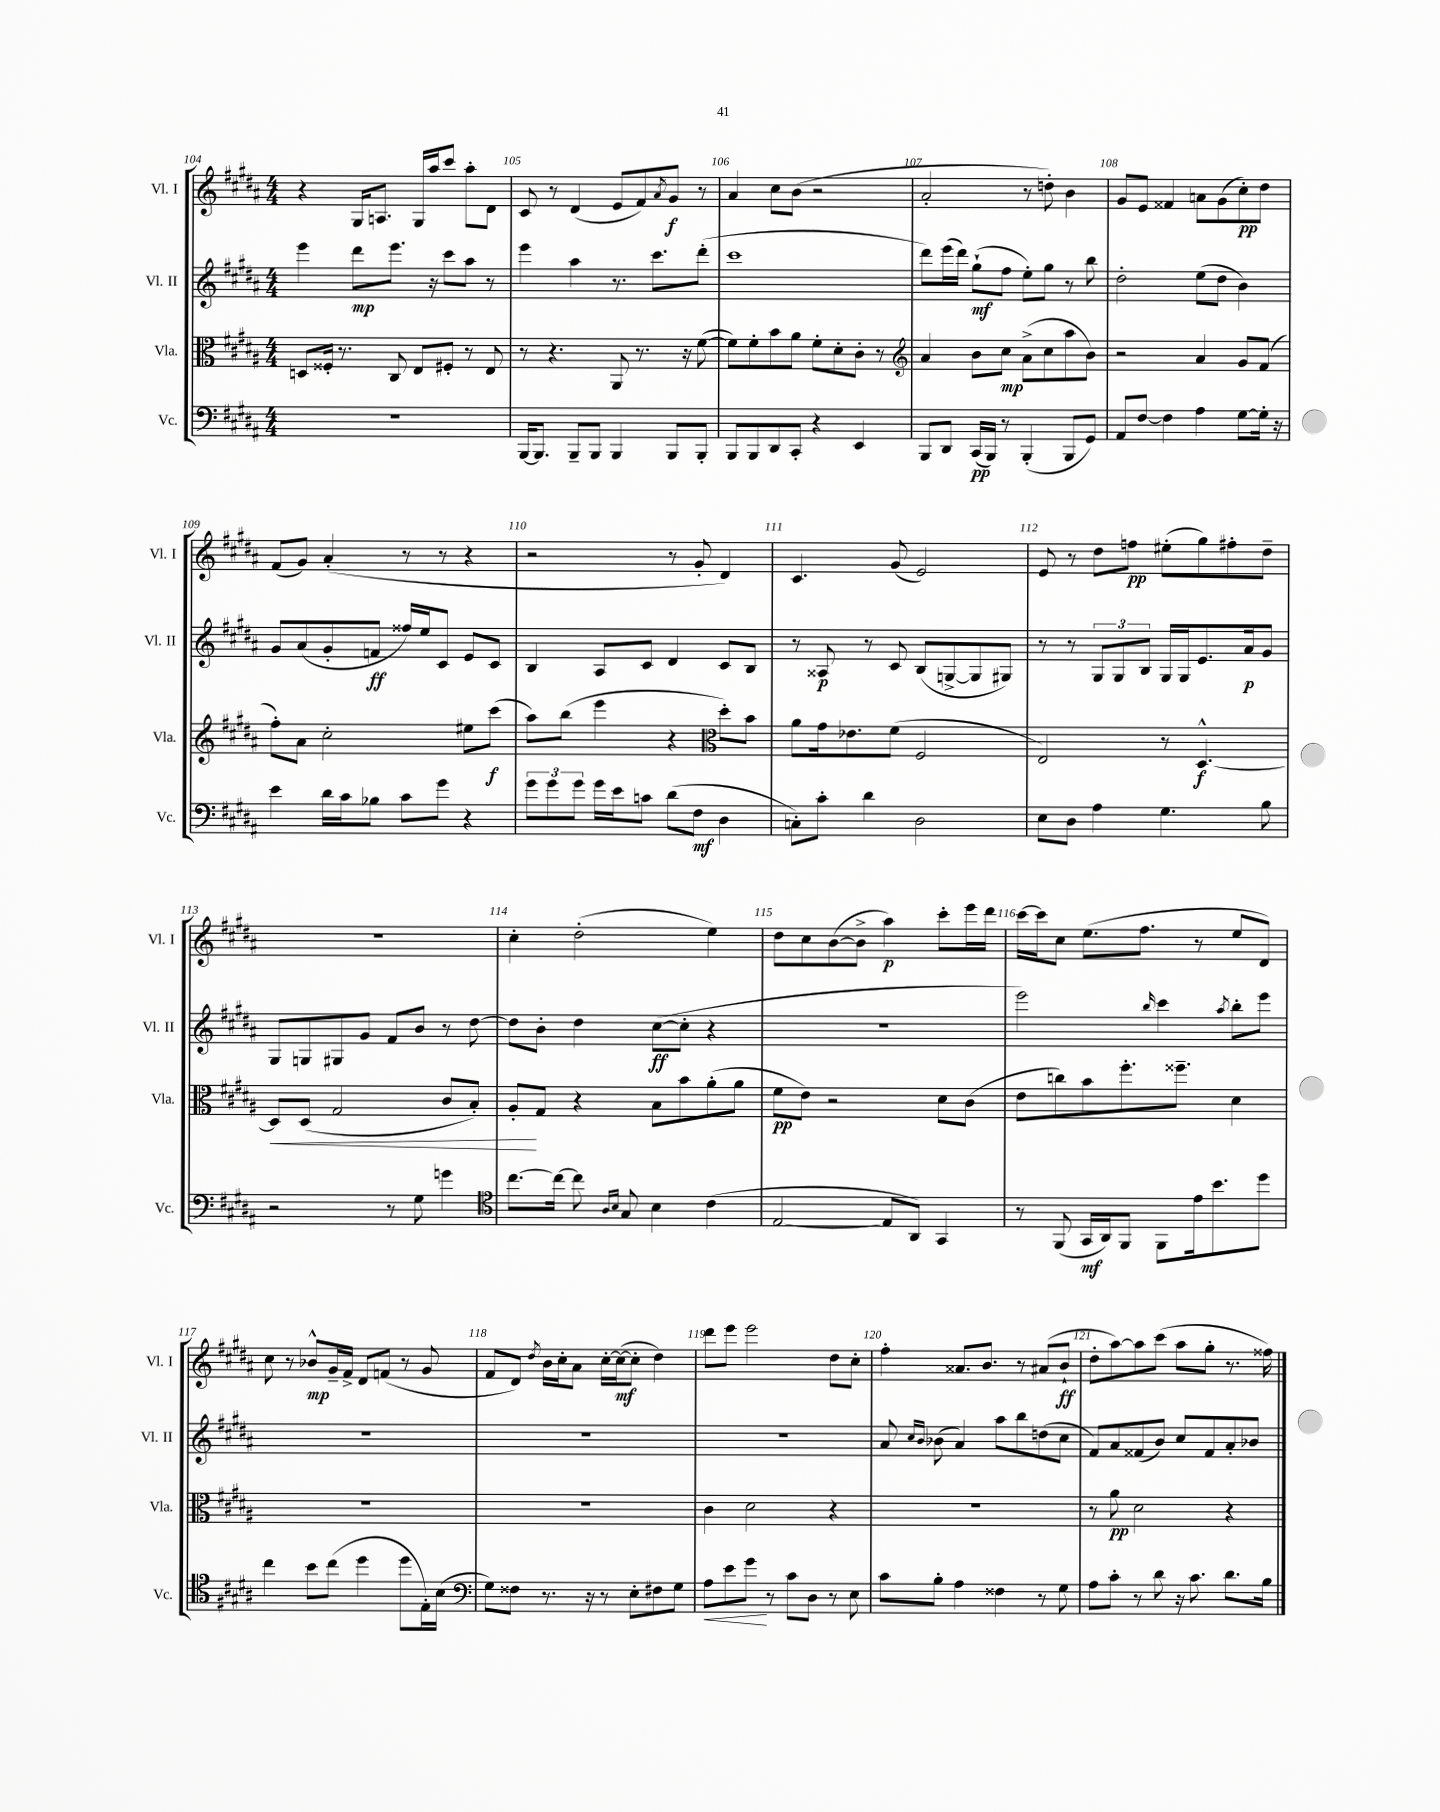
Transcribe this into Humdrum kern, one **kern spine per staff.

**kern	**kern	**kern	**kern
*staff4	*staff3	*staff2	*staff1
*clefF4	*clefC3	*clefG2	*clefG2
*k[f#c#g#d#a#]	*k[f#c#g#d#a#]	*k[f#c#g#d#a#]	*k[f#c#g#d#a#]
*M4/4	*M4/4	*M4/4	*M4/4
1r	8D	4eee	4r
.	16F##'	.	.
.	8.r	.	.
.	.	8ddd#	16G#
.	.	.	8.A
.	8C#	8.eee	.
.	8E	.	16G#
.	.	16r	16aa#
.	8F#'	8ccc#	8ccc#
.	8r	8aa#	8aa#'
.	8E	8r	8d#
=	=	=	=
[16BBB	8r	4eee	8c#
8.BBB]	.	.	.
.	4.r	.	8r
8BBB~	.	4aa#	(4d#
8BBB	.	.	.
4BBB	8AA#	8.r	8e
.	8.r	.	8f#)
.	.	8.ccc#	.
.	.	.	8qa#
8BBB	.	.	8g#
.	16r	.	.
8BBB'	([8f#	(8ddd#'	8r
=	=	=	=
8BBB	8f#])	1ccc#	4a#
8BBB	8f#'	.	.
8DD#	8b	.	8cc#
8CC#'	8a#	.	(8b
4r	8f#'	.	2r
.	8d#'	.	.
4EE	8c#'	.	.
.	8r	.	.
=	=	=	=
*	*clefG2	*	*
8BBB	4a#	8ddd#)	2a#'
8DD#	.	(16eee	.
.	.	16ddd#)	.
(16CC#	8b	(8gg#`	.
16BBB)	.	.	.
8r	8cc#	8ff#	.
(4BBB'	(8a#^	8ee')	8r
.	8cc#	8gg#	8dd')
8BBB	8aa#	8r	4b
8GG#)	8b)	8bb	.
=	=	=	=
8AA#	2r	2dd#'	8g#
[8F#	.	.	8e
4F#]	.	.	4f##
4A#	4a#	(8ee	8a
.	.	8dd#	(8g#
[8G#	8g#	4b)	8cc#')
16G#']	(8f#	.	8dd#
16r	.	.	.
=	=	=	=
4e	8ff#')	8g#	(8f#
.	8a#	(8a#	8g#)
16d#	2cc#'	8g#'	(4a#'
16c#	.	.	.
8B-	.	8f	.
8c#	.	16ff##)	8r
.	.	16ee	.
8g#	.	8c#	8r
4r	8ee#	8e	4r
.	(8ccc#	8c#	.
=	=	=	=
12g#	8aa#)	4B	2r
12g#	.	.	.
.	(8bb	.	.
12g#	.	.	.
16g#	4eee	8A#	.
16e	.	.	.
8c	.	8c#	.
(8d#	4r	4d#	8r
8F#	.	.	8g#'
*	*clefC3	*	*
4D#	8dd#')	8c#	4d#)
.	8b	8B	.
=	=	=	=
8C')	8a#	8r	4.c#
8c#'	16g#	8A##	.
.	8.e-	.	.
4d#	.	8r	.
.	(8f#	8c#	(8g#
2D#	2F#	(8B	2e)
.	.	[8G^	.
.	.	8G]	.
.	.	8G#)	.
=	=	=	=
8E	2E)	8r	8e
8D#	.	8r	8r
4A#	.	12G#	8dd#
.	.	12G#	.
.	.	.	8ff
.	.	12B	.
4.G#	8r	16G#	(8ee#'
.	.	16G#	.
.	[4.D#^^	8.e	8gg#)
.	.	.	8ff#'
.	.	16a#	.
8B	.	8g#	8dd#~
=	=	=	=
2r	8D#]	8G#	1r
.	(8D#	8G	.
.	2G#	8G#	.
.	.	8g#	.
8r	.	8f#	.
8G#	.	8b	.
4g	8c#	8r	.
.	8B')	[8dd#	.
=	=	=	=
*clefC4	*	*	*
[8.cc#	8A#'	8dd#]	4cc#'
.	8G#	8b'	.
16cc#_	.	.	.
8cc#]	4r	4dd#	(2dd#'
16qqA#	.	.	.
16qqB	.	.	.
8G#	.	.	.
4B	8B	([8cc#	.
.	8b	8cc#']	.
(4c#	(8a#'	4r	4ee)
.	8a#	.	.
=	=	=	=
[2E	8f#	1r	8dd#
.	8e)	.	8cc#
.	2r	.	([8b
.	.	.	8b^]
8E]	.	.	4aa#)
8AA#)	.	.	.
4GG#	8d#	.	8ccc#'
.	(8c#	.	16eee
.	.	.	16ddd#
=	=	=	=
8r	8e	2eee)	[16ccc#
.	.	.	16ccc#]
(8FF#	8cc)	.	8cc#
16GG#	8b	.	(8.ee
16AA#)	.	.	.
8FF#	8.ff#'	.	.
.	.	.	8.ff#
.	.	16qqbb	.
8FF#	.	4ccc#	.
.	8.ff##~	.	.
16e	.	.	8r
8.b	.	.	.
.	.	8qaa#	.
.	4d#	8bb'	8ee
8dd#	.	8eee	8d#)
=	=	=	=
4cc#	1r	1r	8cc#
.	.	.	8r
8b	.	.	8b-^^
(8cc#	.	.	16g#~
.	.	.	16f#^
4dd#	.	.	8d#
.	.	.	(8f
8dd#	.	.	8r
16E')	.	.	8g#
(16B	.	.	.
=	=	=	=
*clefF4	*	*	*
8G#)	1r	1r	8f#
8F##	.	.	8d#)
.	.	.	8qdd#
8.r	.	.	16b
.	.	.	16cc#'
.	.	.	8a#
16r	.	.	.
8r	.	.	[16cc#'
.	.	.	(16cc#_
8E'	.	.	8cc#']
8F#	.	.	4dd#)
8G#	.	.	.
=	=	=	=
8A#	4c#	1r	8ddd#
8e	.	.	8eee
8g#	2d#	.	2eee
8r	.	.	.
8c#	.	.	.
8D#	.	.	.
8r	4r	.	8dd#
8E	.	.	8cc#'
=	=	=	=
8c#	1r	8a#	4ff#'
.	.	16qqcc#	.
.	.	16qqb	.
8B'	.	(8b-	.
4A#	.	4a#)	8.a##
.	.	.	8.b
4F##	.	8aa#	.
.	.	8bb	8r
8r	.	(8dd	(8a#
8G#	.	8cc#	8b`
=	=	=	=
8A#	8r	8f#)	8dd#'
8c#'	8a#	8a#	[8aa#)
8r	2d#	(8f##	8aa#]
8d#	.	8b)	(8ccc#
16r	.	8cc#	8aa#
8.c#	.	.	.
.	.	8f##	8gg#'
8.d#	4r	8a#'	8.r
.	.	8b-	.
16B	.	.	16ff##)
==	==	==	==
*-	*-	*-	*-
